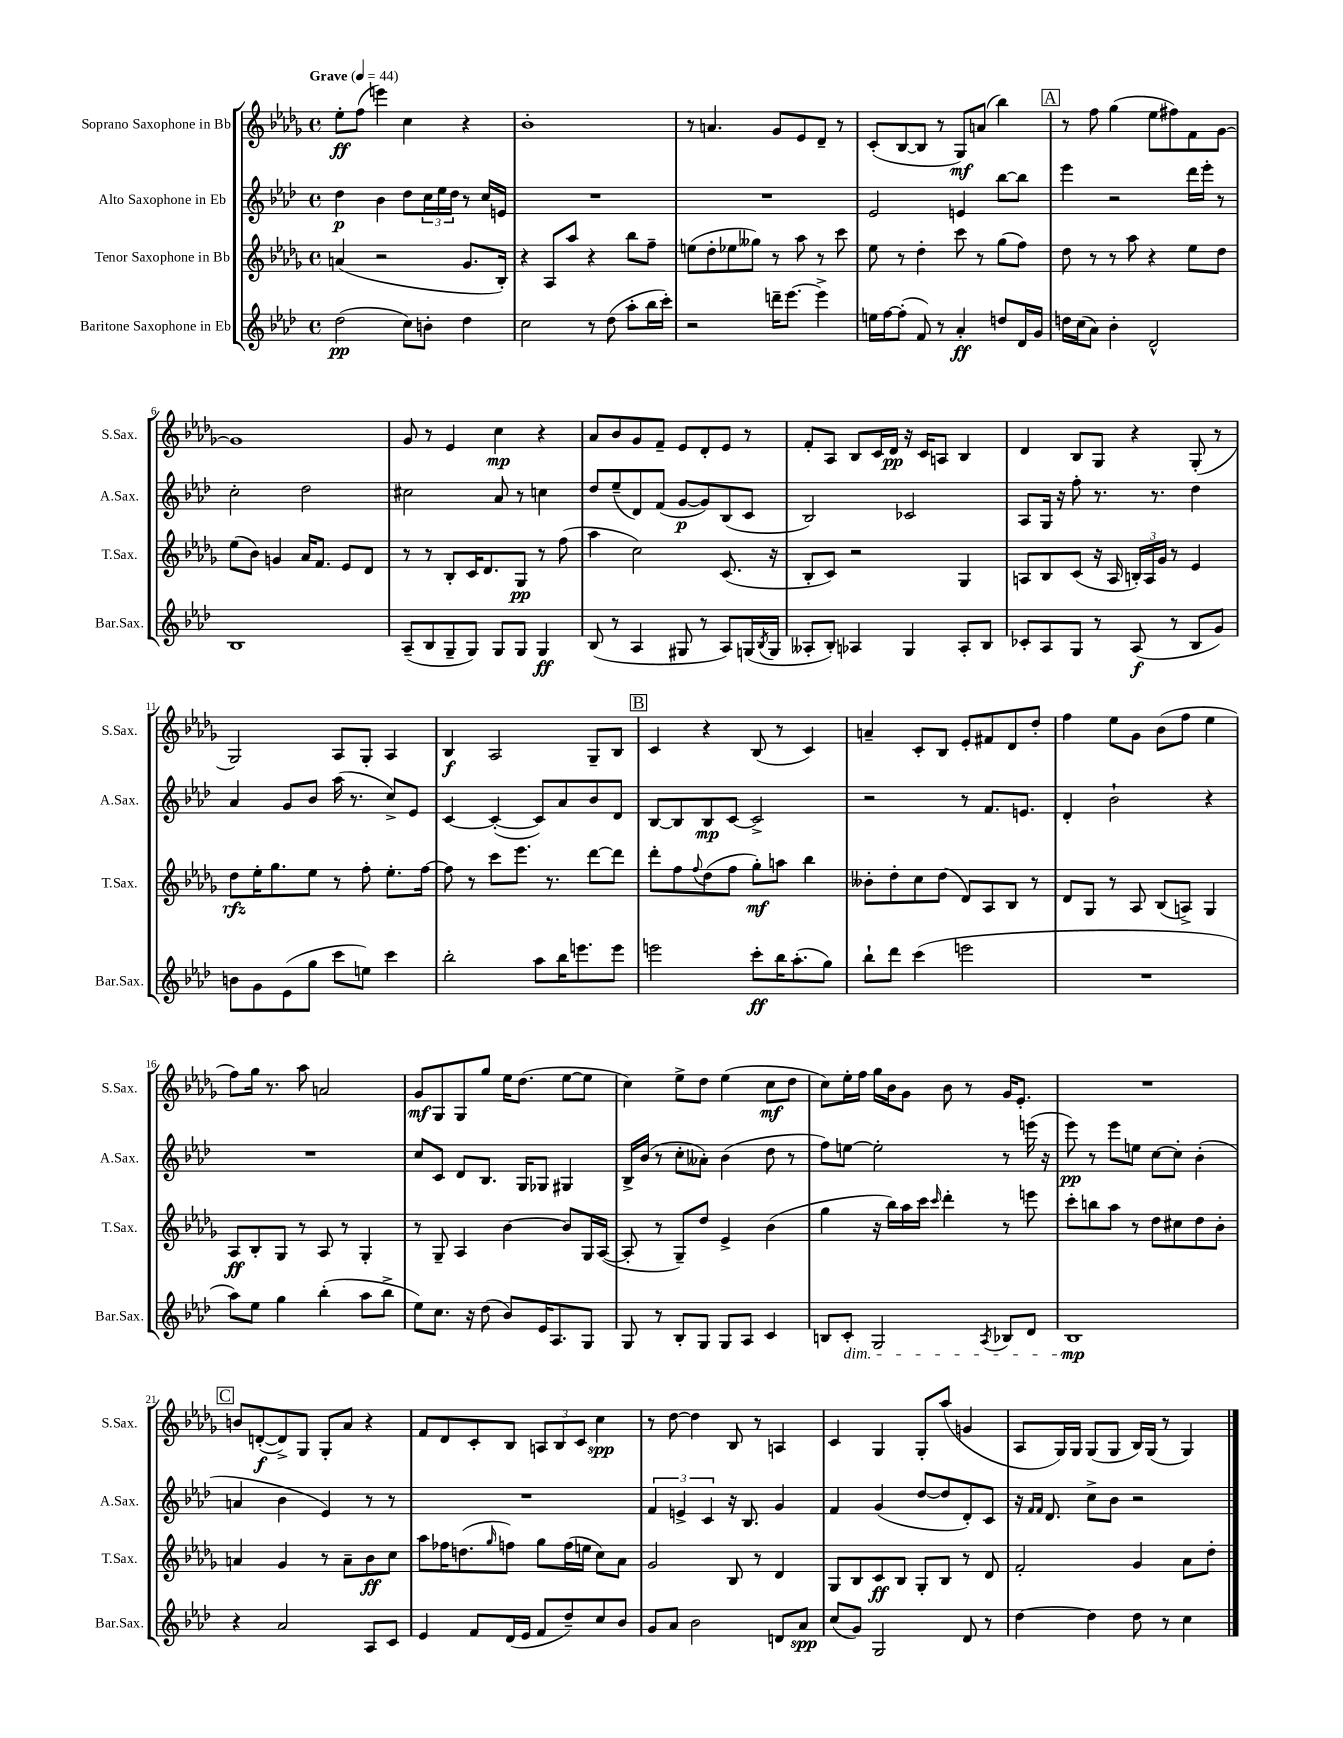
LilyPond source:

<<
\new StaffGroup <<
\new Staff = "s0" \with { instrumentName = "Soprano Saxophone in Bb" shortInstrumentName = "S.Sax." } {
    \clef treble \key des \major \defaultTimeSignature \time 4/4 \tempo "Grave" 4 = 44
    ees''8-.\ff f''8( e'''4) c''4 r4 |
    bes'1-. |
    r8 a'4. ges'8 ees'8 des'8-- r8 |
    c'8-.( bes8~ bes8 r8 ges8\mf) a'8( bes''4) |
    \mark \markup { \box "A" } r8 f''8 ges''4( ees''8 fis''8) f'8 ges'8~ |
    ges'1 |
    ges'8 r8 ees'4 c''4\mp r4 |
    aes'8 bes'8 ges'8 f'8-- ees'8 des'8-. ees'8 r8 |
    f'8-. aes8 bes8 c'16 des'16\pp r16 c'16 a8 bes4 |
    des'4 bes8 ges8 r4 ges8-.( r8 |
    ges2) aes8 ges8-. aes4 |
    bes4\f aes2 ges8-- bes8 |
    \mark \markup { \box "B" } c'4 r4 bes8( r8 c'4) |
    a'4-- c'8-. bes8 ees'8-. fis'8 des'8 des''8-. |
    f''4 ees''8 ges'8 bes'8( f''8 ees''4 |
    f''8) ges''16 r8. aes''8 a'2 |
    ges'8\mf ges8 ges8 ges''8 ees''16 des''8.( ees''8~ ees''8 |
    c''4) ees''8-> des''8 ees''4( c''8\mf des''8 |
    c''8) ees''16-. f''16 ges''16 bes'16 ges'8 bes'8 r8 ges'16 ees'8.-. |
    R1 |
    \mark \markup { \box "C" } b'8 d'8~-.\f( d'8->) ges8 ges8-. aes'8 r4 |
    f'8 des'8 c'8-. bes8 \tuplet 3/2 { a8 bes8 c'8 } c''4\spp |
    r8 des''8~ des''4 bes8 r8 a4 |
    c'4 ges4 ges8-. aes''8( g'4 |
    aes8 ges16) ges16 ges8( ges8 bes16) ges16( r8 ges4) \bar "|." |
}
\new Staff = "s1" \with { instrumentName = "Alto Saxophone in Eb" shortInstrumentName = "A.Sax." } {
    \clef treble \key aes \major \defaultTimeSignature \time 4/4
    des''4\p bes'4 des''8 \tuplet 3/2 { c''16 ees''16 des''16 } r8 c''16 e'16 |
    R1 |
    R1 |
    ees'2 e'4 bes''8~ bes''8 |
    \mark \markup { \box "A" } ees'''4 r2 des'''16 ees'''16-. r8 |
    c''2-. des''2 |
    cis''2 aes'8 r8 c''4 |
    des''8 ees''8--( des'8) f'8( g'8~\p g'8) bes8( c'8 |
    bes2) ces'2 |
    aes8 g16 r16 f''8-. r8. r8. des''4 |
    aes'4 g'8 bes'8 aes''16( r8. c''8->) ees'8 |
    c'4~ c'4~-.( c'8) aes'8 bes'8 des'8 |
    \mark \markup { \box "B" } bes8~ bes8 bes8\mp c'8~ c'2-> |
    r2 r8 f'8. e'8. |
    des'4-. bes'2-! r4 |
    R1 |
    c''8 c'8 des'8 bes8. g16 ges8 gis4 |
    bes16-> bes'16( r8 c''8-. aeses'8-.) bes'4( des''8 r8 |
    f''8) e''8~ e''2-. r8 e'''16( r16 |
    ees'''8\pp) r8 ees'''8 e''8 c''8~ c''8-. bes'4-.( |
    \mark \markup { \box "C" } a'4 bes'4 ees'4) r8 r8 |
    R1 |
    \tuplet 3/2 { f'4 e'4-> c'4 } r16 bes8. g'4 |
    f'4 g'4( des''8~ des''8 des'8-.) c'8 |
    r16 \grace { f'16 f'16 } des'8. c''8-> bes'8 r2 \bar "|." |
}
\new Staff = "s2" \with { instrumentName = "Tenor Saxophone in Bb" shortInstrumentName = "T.Sax." } {
    \clef treble \key des \major \defaultTimeSignature \time 4/4
    a'4( r2 ges'8. bes16-.) |
    r4 aes8 aes''8 r4 bes''8 f''8-- |
    e''8( des''8-. ees''8 geses''8) r8 aes''8 r8 c'''8 |
    ees''8 r8 des''4-. c'''8 r8 ges''8( f''8) |
    \mark \markup { \box "A" } des''8 r8 r8 aes''8 r4 ees''8 des''8 |
    ees''8( bes'8) g'4 aes'16 f'8. ees'8 des'8 |
    r8 r8 bes8-. c'16 des'8. ges8\pp r8 f''8( |
    aes''4 c''2) c'8.( r16 |
    bes8-. c'8) r2 ges4 |
    a8 bes8 c'8( r16 a16 \tuplet 3/2 { b16-.) a16 ges'16 } r8 ees'4 |
    des''8\rfz ees''16-. ges''8. ees''8 r8 f''8-. ees''8.-. f''16~ |
    f''8 r8 c'''8 ees'''8. r8. des'''8~ des'''8 |
    \mark \markup { \box "B" } des'''8-. f''8 \appoggiatura { f''8 } des''8( f''8 ges''8-.\mf) a''8 bes''4 |
    beses'8-. des''8-. c''8 des''8( des'8) aes8 bes8 r8 |
    des'8 ges8 r8 aes8 bes8( a8->) ges4 |
    aes8\ff bes8-. ges8 r8 aes8 r8 ges4-. |
    r8 ges8-- aes4 bes'4~ bes'8 ges16 aes16~( |
    aes8-. r8 ges8--) des''8 ees'4-> bes'4( |
    ges''4 r16 bes''16) aes''16 c'''16 \grace { c'''16 } des'''4-. r8 e'''8 |
    c'''8-. b''8 aes''8 r8 des''8 cis''8 des''8 bes'8-. |
    \mark \markup { \box "C" } a'4 ges'4 r8 a'8-- bes'8\ff c''8 |
    aes''8 fes''16 d''8.( \grace { ges''16 } f''8) ges''8 f''16( e''16 c''8) aes'8 |
    ges'2 bes8 r8 des'4 |
    ges8 bes8 c'8\ff bes8 ges8-. bes8 r8 des'8 |
    f'2-. ges'4 aes'8 des''8-. \bar "|." |
}
\new Staff = "s3" \with { instrumentName = "Baritone Saxophone in Eb" shortInstrumentName = "Bar.Sax." } {
    \clef treble \key aes \major \defaultTimeSignature \time 4/4
    des''2\pp( c''8) b'8-. des''4 |
    c''2 r8 des''8( aes''8-. bes''16 c'''16-.) |
    r2 d'''16-- ees'''8.~ ees'''4-> |
    e''16 f''16~ f''8-.( f'8) r8 aes'4-.\ff d''8 des'16 g'16 |
    \mark \markup { \box "A" } d''16 c''16( aes'8) bes'4-. des'2-^ |
    bes1 |
    aes8--( bes8 g8-- g8) g8 g8 g4\ff |
    bes8( r8 aes4 gis8 r8 aes8) g16( \acciaccatura { bes8 } g16 |
    aeses8-. bes8-.) aes4 g4 aes8-. bes8 |
    ces'8-. aes8 g8 r8 aes8\f( r8 bes8 g'8) |
    b'8 g'8 ees'8( g''8 c'''8 e''8) c'''4 |
    bes''2-. aes''8 bes''16 e'''8. e'''8 |
    \mark \markup { \box "B" } e'''2 c'''8-.\ff bes''16 aes''8.-.( g''8) |
    bes''8-! des'''8 c'''4( e'''2 |
    R1 |
    aes''8) ees''8 g''4 bes''4-.( aes''8 bes''8-> |
    ees''8) c''8. r16 des''8( bes'8) ees'16 aes8. g8 |
    g8 r8 bes8-. g8 g8 aes8 c'4 |
    b8 c'8-.\dim g2 \acciaccatura { aes8 } bes8 des'8 |
    bes1\mp\! |
    \mark \markup { \box "C" } r4 aes'2 aes8 c'8 |
    ees'4 f'8 des'16( ees'16 f'8 des''8--) c''8 bes'8 |
    g'8 aes'8 bes'2 d'8 aes'8\spp |
    c''8( g'8) g2 des'8 r8 |
    des''4~ des''4 des''8 r8 c''4 \bar "|." |
}
>>
>>
